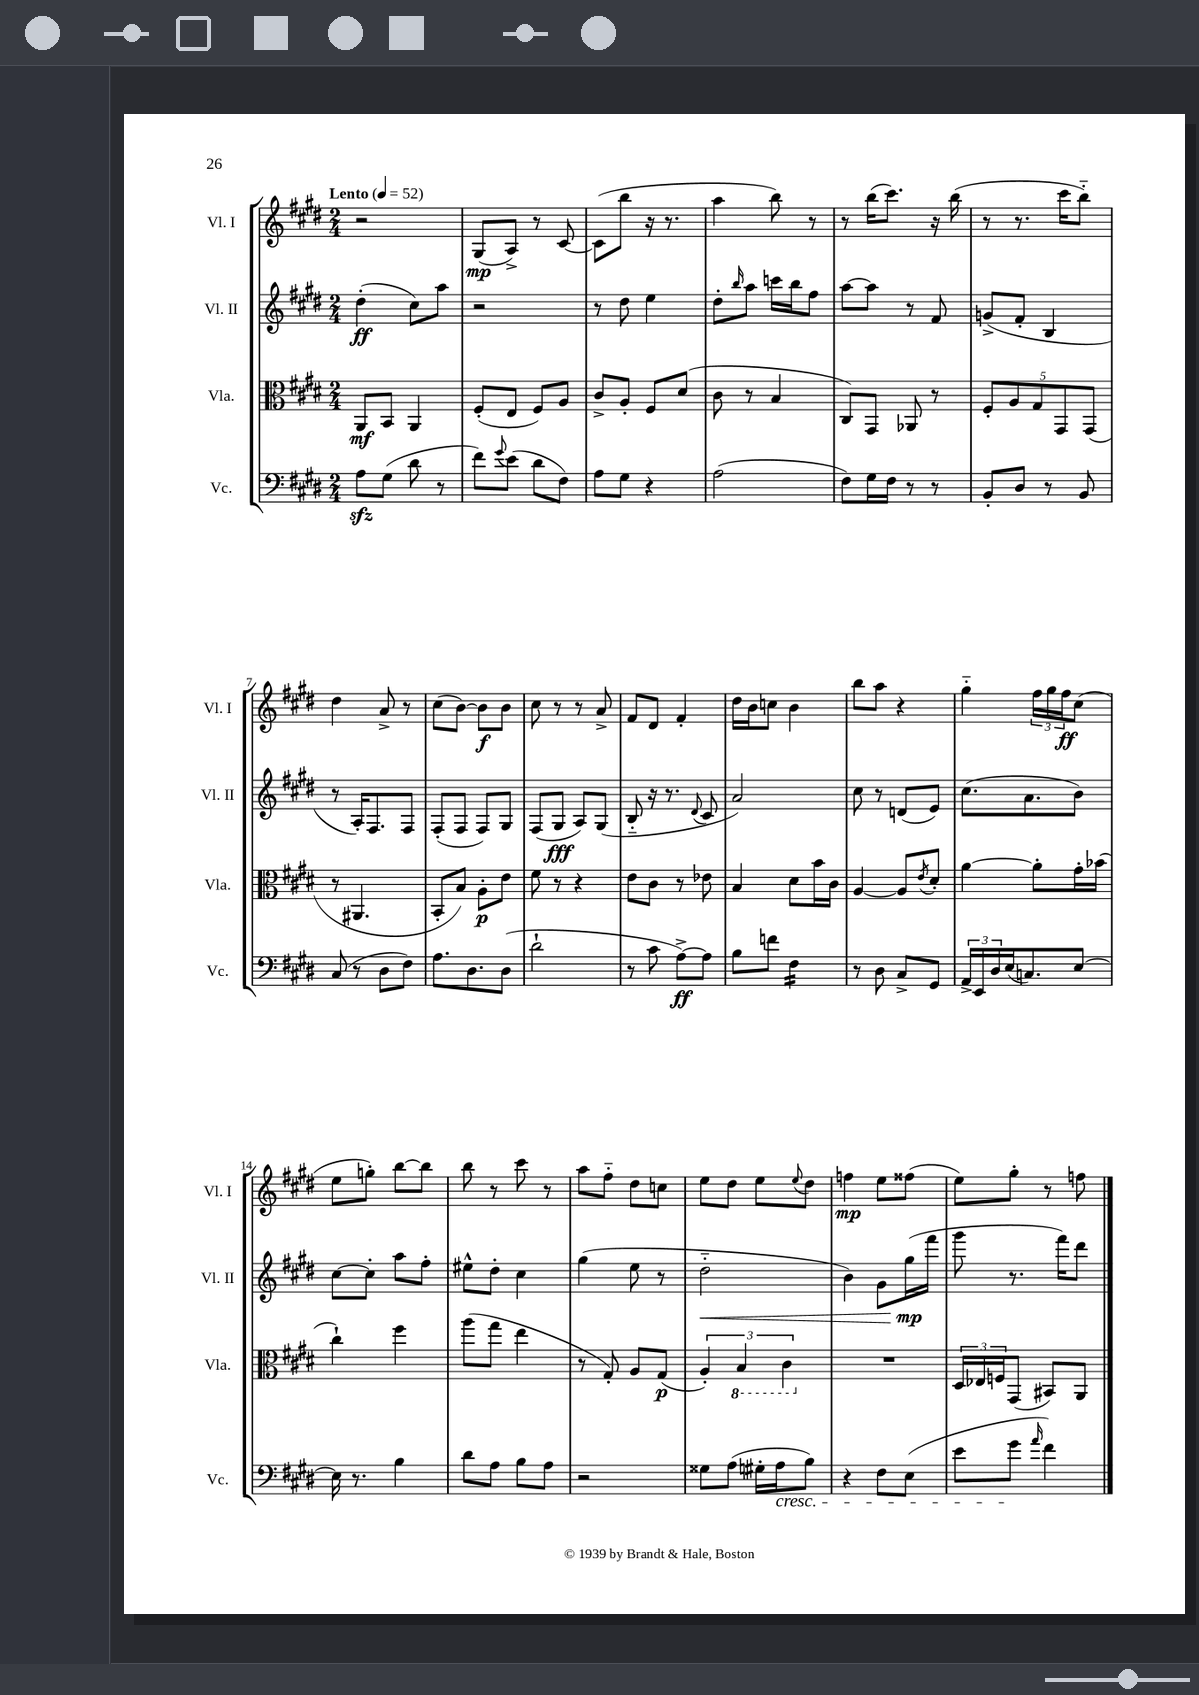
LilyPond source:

<<
\new StaffGroup <<
\new Staff = "s0" \with { instrumentName = "Vl. I" shortInstrumentName = "Vl. I" } {
    \clef treble \key e \major \numericTimeSignature \time 2/4 \tempo "Lento" 4 = 52
    r2 |
    gis8\mp( a8->) r8 cis'8~ |
    cis'8( b''8 r16 r8. |
    a''4 b''8) r8 |
    r8 b''16( cis'''8.) r16 b''16( |
    r8 r8. cis'''16 b''8-_) |
    dis''4 a'8-> r8 |
    cis''8( b'8~) b'8\f b'8 |
    cis''8 r8 r8 a'8-> |
    fis'8 dis'8 fis'4-. |
    dis''16 b'16 c''8 b'4 |
    b''8 a''8 r4 |
    gis''4-_ \tuplet 3/2 { fis''16 gis''16 fis''16\ff } cis''8( |
    e''8 g''8-.) b''8~ b''8 |
    b''8 r8 cis'''8 r8 |
    a''8 fis''8-_ dis''8 c''8 |
    e''8 dis''8 e''8 \appoggiatura { e''8 } dis''8 |
    f''4\mp e''8 fisis''8( |
    e''8) gis''8-. r8 f''8 \bar "|." |
}
\new Staff = "s1" \with { instrumentName = "Vl. II" shortInstrumentName = "Vl. II" } {
    \clef treble \key e \major \numericTimeSignature \time 2/4
    dis''4-.\ff( cis''8) a''8 |
    r2 |
    r8 dis''8 e''4 |
    dis''8-. \grace { b''16 } a''8 c'''16 b''16 fis''8 |
    a''8~ a''8 r8 fis'8 |
    g'8->( fis'8-. b4 |
    r8 a16-.) fis8. fis8 |
    fis8-.( fis8 fis8) gis8 |
    fis8( gis8\fff a8) gis8( |
    b8-_ r16 r8. \appoggiatura { dis'8 } cis'8 |
    a'2) |
    cis''8 r8 d'8( e'8) |
    cis''8.( a'8. b'8) |
    cis''8~ cis''8-. a''8 fis''8-. |
    eis''8-^ dis''8-. cis''4 |
    gis''4( e''8 r8 |
    dis''2-_\< |
    b'4) gis'8 gis''16\mp\!( fis'''16 |
    gis'''8 r8. fis'''16) dis'''8 \bar "|." |
}
\new Staff = "s2" \with { instrumentName = "Vla." shortInstrumentName = "Vla." } {
    \clef alto \key e \major \numericTimeSignature \time 2/4
    a,8\mf b,8 a,4 |
    fis8-.( e8 fis8) a8 |
    cis'8-> a8-. fis8 dis'8( |
    cis'8 r8 b4 |
    cis8) gis,8 aes,8 r8 |
    \tuplet 5/4 { fis8-. a8 gis8 gis,8 gis,8( } |
    r8 ais,4. |
    b,8-. b8) a8-.\p e'8 |
    fis'8 r8 r4 |
    e'8 cis'8 r8 ees'8 |
    b4 dis'8 b'16 cis'16 |
    a4~ a8 \acciaccatura { e'8 } dis'8-. |
    a'4~ a'8-. gis'16-. bes'16( |
    cis''4-!) fis''4 |
    a''8( gis''8 e''4 |
    r8 gis8-.) a8 gis8\p( |
    \tuplet 3/2 { a4-.) \ottava #-1 b,4 cis4 \ottava #0 } |
    R2 |
    \tuplet 3/2 { dis16 ees16 f16 } gis,8( bis,8) a,8 \bar "|." |
}
\new Staff = "s3" \with { instrumentName = "Vc." shortInstrumentName = "Vc." } {
    \clef bass \key e \major \numericTimeSignature \time 2/4
    a8\sfz gis8( dis'8 r8 |
    fis'8) \appoggiatura { gis'8 } e'8( dis'8 fis8) |
    a8 gis8 r4 |
    a2( |
    fis8) gis16 fis16 r8 r8 |
    b,8-. dis8 r8 b,8 |
    cis8( r8 dis8 fis8) |
    a8. dis8. dis8( |
    dis'2-! |
    r8 cis'8 a8~->\ff) a8 |
    b8 f'8 fis4:16 |
    r8 dis8 cis8-> gis,8 |
    \tuplet 3/2 { a,16-> e,16 dis16 } e16( c8.) e8~ |
    e16 r8. b4 |
    dis'8 a8 b8 a8 |
    r2 |
    gisis8 a8( gis16-. a16\cresc b8) |
    r4 fis8 e8( |
    e'8 gis'8\! \grace { a'16 } fis'4) \bar "|." |
}
>>
>>
